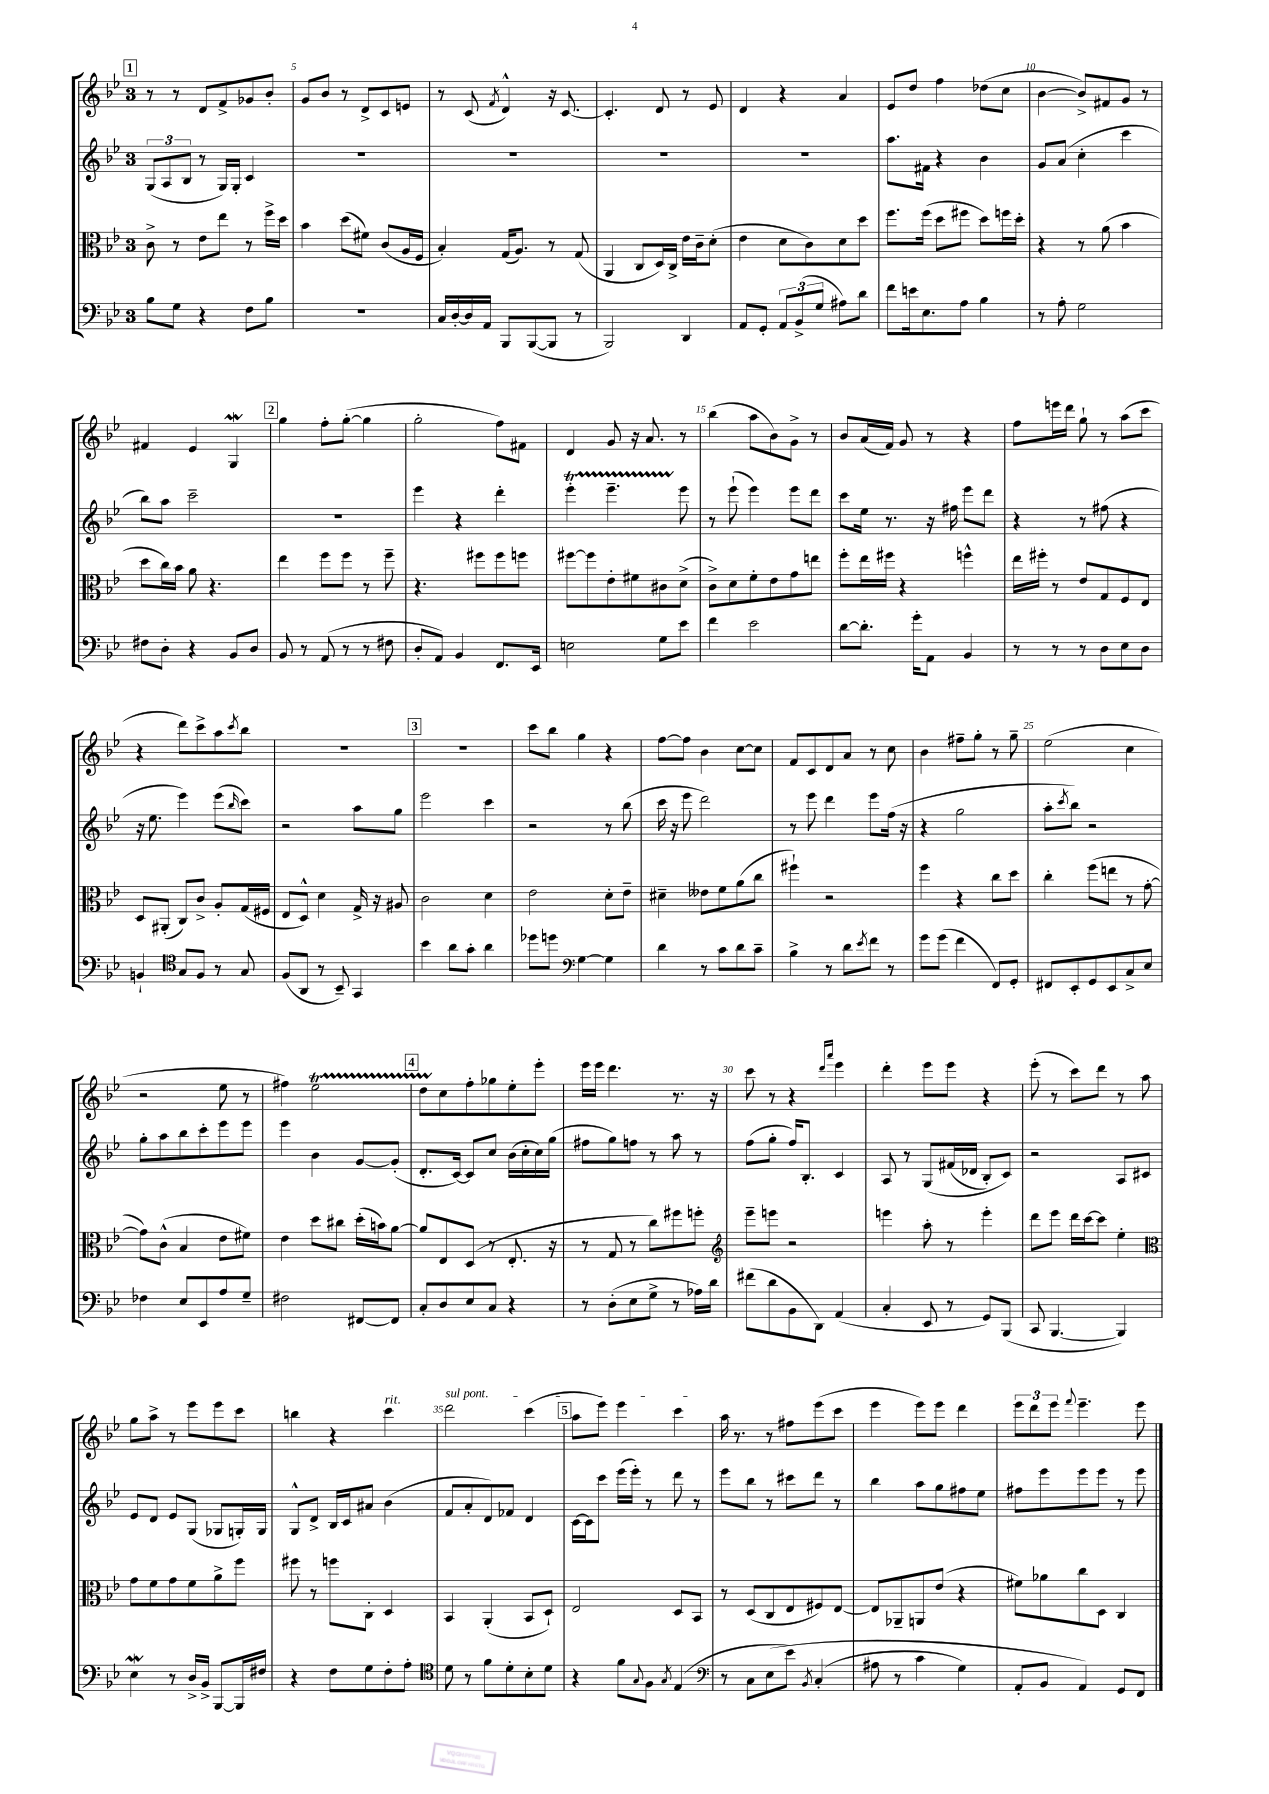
<<
\new StaffGroup <<
\new Staff = "s0" {
    \clef treble \key bes \major \once \override Staff.TimeSignature.style = #'single-digit \time 3/4
    \mark \markup { \box "1" } r8 r8 d'8 f'8-> ges'8 bes'8-. |
    g'8 bes'8 r8 d'8-> c'8 e'8 |
    r8 c'8( \acciaccatura { f'8 } d'4-^) r16 c'8.~ |
    c'4.-. d'8 r8 ees'8 |
    d'4 r4 a'4 |
    ees'8 d''8 f''4 des''8( c''8 |
    bes'4~ bes'8->) fis'8 g'8 r8 |
    fis'4 ees'4 g4\mordent |
    \mark \markup { \box "2" } g''4 f''8-. g''8~-.( g''4 |
    g''2-. f''8) fis'8 |
    d'4 g'8 r16 a'8. r8 |
    bes''4( a''8 bes'8) g'8-> r8 |
    bes'8 a'16( f'16) g'8 r8 r4 |
    f''8 e'''16 d'''16 g''8-! r8 a''8( c'''8 |
    r4 d'''8) c'''8-> a''8 \acciaccatura { c'''8 } bes''8 |
    R2. |
    \mark \markup { \box "3" } R2. |
    c'''8 bes''8 g''4 r4 |
    f''8~ f''8 bes'4 c''8~ c''8 |
    f'8 c'8 d'8 a'8 r8 c''8 |
    bes'4 fis''8-- g''8-. r8 g''8-- |
    ees''2( c''4 |
    r2 ees''8 r8 |
    fis''4) ees''2\startTrillSpan |
    \mark \markup { \box "4" } d''8 c''8\stopTrillSpan f''8-. ges''8 ees''8-. ees'''8-. |
    ees'''16 ees'''16 d'''4. r8. r16 |
    c'''8 r8 r4 \grace { d'''16 a'''16 } ees'''4 |
    d'''4-. ees'''8 ees'''8 r4 |
    ees'''8-.( r8 c'''8) d'''8 r8 a''8 |
    g''8 a''8-> r8 ees'''8 ees'''8 c'''8 |
    b''4 r4 c'''4^\markup { \italic "rit." } |
    \once \override TextSpanner.bound-details.left.text = \markup { \italic "sul pont." } d'''2\startTextSpan c'''4( |
    \mark \markup { \box "5" } a''8 ees'''8) ees'''4 c'''4\stopTextSpan |
    a''16 r8. r8 fis''8 ees'''8( c'''8 |
    ees'''4 ees'''8) ees'''8 d'''4 |
    \tuplet 3/2 { ees'''8 d'''8 ees'''8 } \appoggiatura { f'''8 } ees'''4.-- ees'''8 \bar "|." |
}
\new Staff = "s1" {
    \clef treble \key bes \major \once \override Staff.TimeSignature.style = #'single-digit \time 3/4
    \mark \markup { \box "1" } \tuplet 3/2 { g8( a8 bes8 } r8 g16) g16-. c'4 |
    R2. |
    R2. |
    R2. |
    R2. |
    a''8. fis'16 r4 bes'4 |
    g'8 a'8( c''4-. c'''4 |
    bes''8) a''8 c'''2-- |
    \mark \markup { \box "2" } R2. |
    ees'''4 r4 d'''4-. |
    ees'''4-.\startTrillSpan ees'''4.-- ees'''8\stopTrillSpan |
    r8 ees'''8-!( ees'''4) ees'''8 d'''8 |
    c'''8 ees''16 r8. r16 fis''16 ees'''8 d'''8 |
    r4 r8 fis''8( r4 |
    r16 ees''8. ees'''4) ees'''8( \grace { bes''16 } c'''8) |
    r2 a''8 g''8 |
    \mark \markup { \box "3" } ees'''2 c'''4 |
    r2 r8 bes''8( |
    c'''16 r16 ees'''8 d'''2) |
    r8 ees'''8 d'''4 ees'''8 f''16( r16 |
    r4 g''2 |
    a''8-. \acciaccatura { c'''8 } bes''8) r2 |
    g''8-. a''8 bes''8 c'''8-. ees'''8 ees'''8 |
    ees'''4 bes'4 g'8~ g'8-.( |
    \mark \markup { \box "4" } d'8.-. c'16~) c'8 c''8 bes'16( c''16-. c''16) g''16( |
    fis''8 g''8) f''8 r8 a''8 r8 |
    f''8( g''8-. f''16) bes8.-. c'4 |
    a8 r8 g8\( fis'16( des'16 bes8-.) c'8\) |
    r2 a8 cis'8 |
    ees'8 d'8 ees'8 g8( ges8 g16-.) g16 |
    g8-^ d'8-> bes16 c'16 ais'8 bes'4( |
    f'8 a'8-. d'8) fes'8 d'4 |
    \mark \markup { \box "5" } c'16~ c'16 c'''8 ees'''16( ees'''16-.) r8 d'''8 r8 |
    ees'''8 bes''8 r8 cis'''8 d'''8 r8 |
    bes''4 a''8 g''8 fis''8 ees''8 |
    fis''8 ees'''8 ees'''8 ees'''8 r8 ees'''8 \bar "|." |
}
\new Staff = "s2" {
    \clef alto \key bes \major \once \override Staff.TimeSignature.style = #'single-digit \time 3/4
    \mark \markup { \box "1" } c'8-> r8 ees'8 ees''8 r8 f''16-> d''16 |
    bes'4 d''8( fis'8) c'8( a16 f16 |
    bes4-.) g16( a8.) r8 g8( |
    a,4 c8 d16) c16-> ees'16 c'16-- d'8-.( |
    ees'4 d'8 c'8) d'8 d''8 |
    f''8. f''16( d''8 fis''8 d''8) f''16 d''16-. |
    r4 r8 a'8( bes'4 |
    d''8 c''16) bes'16 a'8 r4. |
    \mark \markup { \box "2" } ees''4 f''8 f''8 r8 f''8-- |
    r4. fis''8 fis''8 f''8 |
    fis''8~ fis''8 ees'8-. fis'8 cis'8 d'8->( |
    c'8->) d'8 f'8-. ees'8 g'8 e''8 |
    f''8-. ees''16 fis''16 r4 f''4-^ |
    ees''16 fis''16-. r8 ees'8 g8 f8 ees8 |
    d8 ais,8-.( c8) c'8-> a8-. g16( fis16 |
    ees8 d8-^) d'4 g16-> r16 ais8 |
    \mark \markup { \box "3" } c'2 d'4 |
    ees'2 d'8-. ees'8-- |
    dis'4-- eeses'8 f'8 a'8( c''8 |
    fis''4-!) r2 |
    f''4 r4 c''8 d''8 |
    c''4-. f''8( e''8 r8 g'8~-. |
    g'8) c'8-^( bes4 ees'8 fis'8) |
    ees'4 d''8 cis''8 d''16-.( b'16) a'8~ |
    \mark \markup { \box "4" } a'8 ees8 d8( r8 ees8.-. r16 |
    r8 g8 r8 c''8) fis''8 f''8-. |
    \clef treble ees'''8-- e'''8 r2 |
    e'''4 a''8-. r8 e'''4-. |
    d'''8 ees'''8 d'''16 c'''16~ c'''8 ees''4-. |
    \clef alto g'8 f'8 g'8 f'8 a'8-> f''8 |
    fis''8 r8 f''8 c8-. d4 |
    bes,4 a,4-.( bes,8 d8-!) |
    \mark \markup { \box "5" } ees2 d8 bes,8 |
    r8 d8( c8 ees8 fis8) ees8~ |
    ees8 aes,8-- a,8 ees'8( r4 |
    fis'8) aes'8 c''8 d8 c4 \bar "|." |
}
\new Staff = "s3" {
    \clef bass \key bes \major \once \override Staff.TimeSignature.style = #'single-digit \time 3/4
    \mark \markup { \box "1" } bes8 g8 r4 f8 bes8 |
    R2. |
    c16 d16~-. d16 a,16 bes,,8 bes,,8~( bes,,8 r8 |
    bes,,2) d,4 |
    a,8 g,8-. \tuplet 3/2 { a,8 bes,8->( g8 } ais8) d'8 |
    f'8 e'16 ees8. a8 bes4 |
    r8 a8-. g2 |
    fis8 d8-. r4 bes,8 d8 |
    \mark \markup { \box "2" } bes,8 r8 a,8( r8 r8 fis8 |
    d8-. a,8) bes,4 f,8. ees,16 |
    e2 g8 ees'8 |
    f'4 ees'2 |
    d'8~ d'8.-. g'16-. a,8 bes,4 |
    r8 r8 r8 d8 ees8 d8 |
    b,4-! \clef tenor g8 f8 r8 g8 |
    f8( a,8 r8 bes,8--) g,4 |
    \mark \markup { \box "3" } bes'4 a'8 g'8-. a'4 |
    des''8 d''8 \clef bass g4~ g4 |
    d'4 r8 c'8 d'8 c'8-- |
    bes4-> r8 d'8 \acciaccatura { ees'8 } f'8 r8 |
    g'8 g'8( f'4 f,8) g,8-. |
    fis,8 ees,8-. g,8 ees,8 c8-> ees8 |
    fes4 ees8 ees,8 a8 g8-- |
    fis2 fis,8~ fis,8 |
    \mark \markup { \box "4" } c8-. d8 ees8 c8 r4 |
    r8 d8-.( ees8 g8-> r8 aes16) d'16 |
    fis'8( d'8 bes,8 d,8) a,4( |
    c4-. ees,8 r8 g,8) bes,,8( |
    c,8 bes,,4.~ bes,,4) |
    ees4\mordent r8 d16-> bes,16-> bes,,8~ bes,,16 fis16 |
    r4 f8 g8 f8-. a8-. |
    \clef tenor d'8 r8 f'8 d'8-. bes8-. d'8 |
    \mark \markup { \box "5" } r4 f'8 \appoggiatura { g8 } f8 \acciaccatura { g8 } ees4( |
    \clef bass r8 c8 ees8\( ees'8) \acciaccatura { bes,8 } c4-.( |
    ais8 r8 c'4 g4) |
    a,8-. bes,8 a,4\) g,8 f,8 \bar "|." |
}
>>
>>
\layout { \context { \Score currentBarNumber = #4 \override BarNumber.break-visibility = ##(#f #t #t) barNumberVisibility = #(every-nth-bar-number-visible 5) } }
